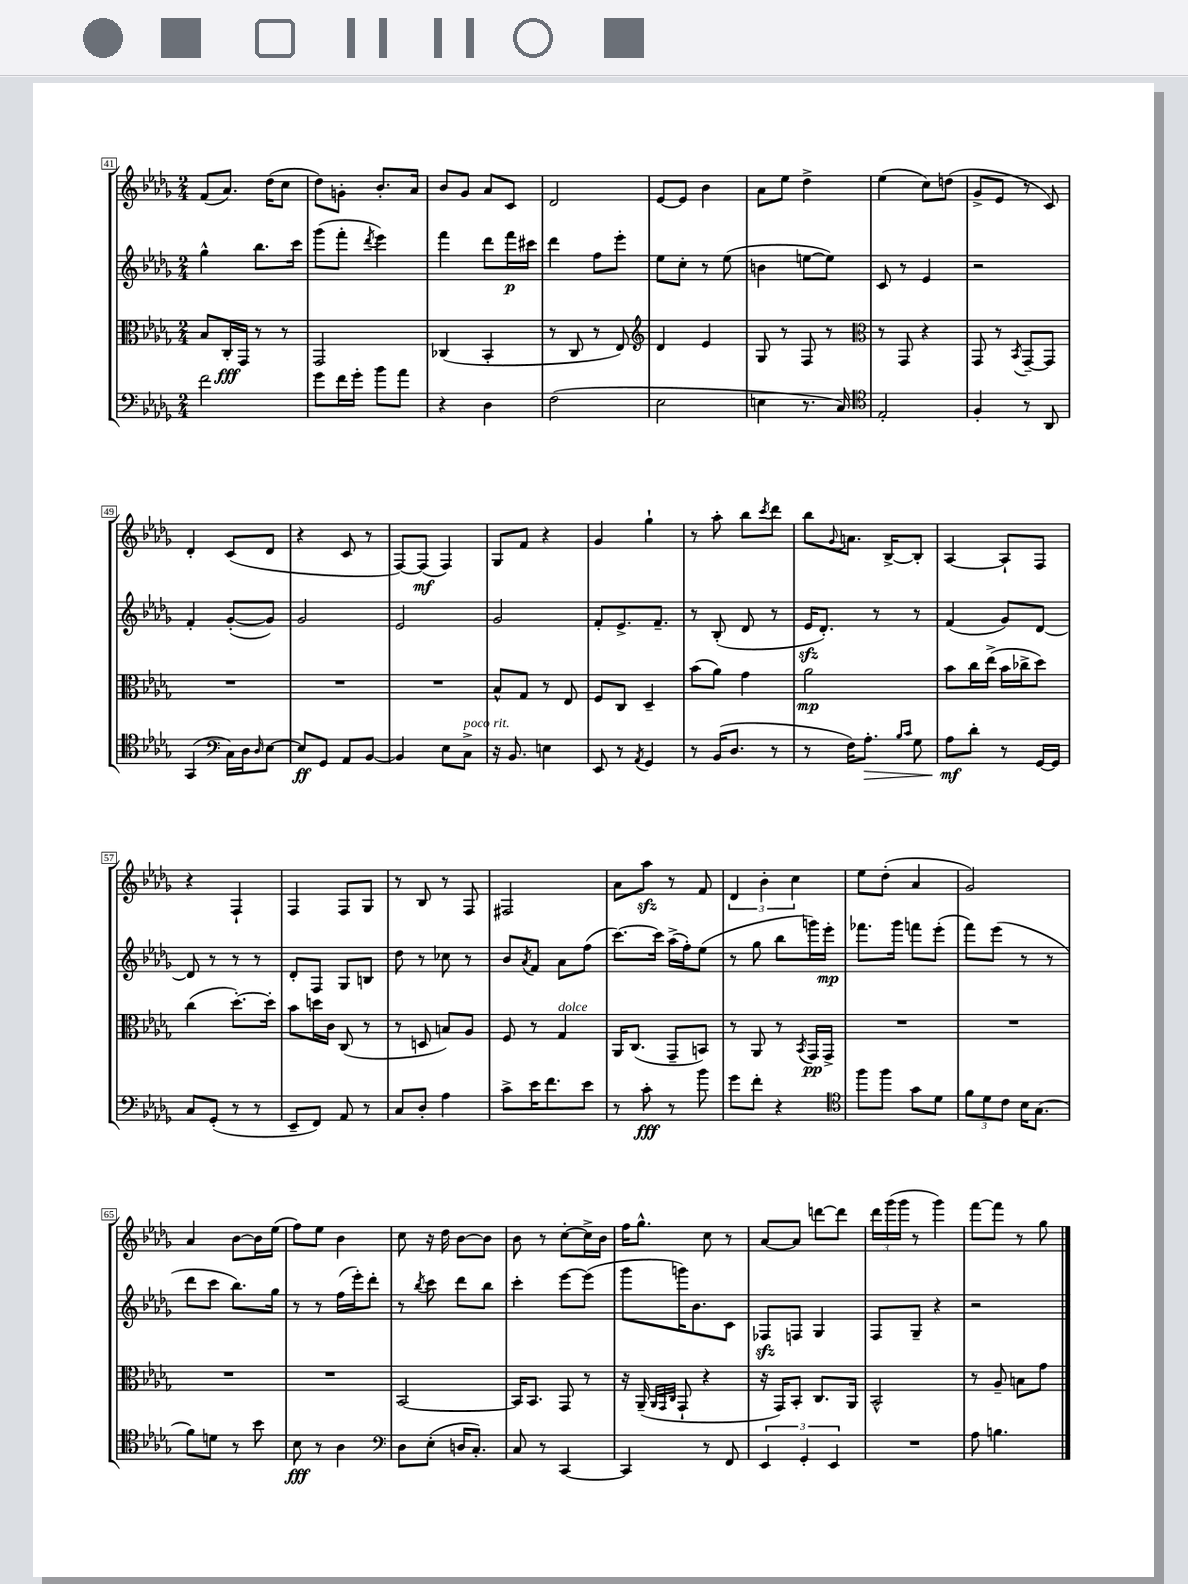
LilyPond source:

<<
\new StaffGroup <<
\new Staff = "s0" {
    \clef treble \key des \major \numericTimeSignature \time 2/4
    f'8( aes'8.) des''16( c''8 |
    des''8) g'8-. bes'8.-. aes'16 |
    bes'8 ges'8 aes'8 c'8 |
    des'2 |
    ees'8~ ees'8 bes'4 |
    aes'8 ees''8 des''4-> |
    ees''4( c''8) d''8( |
    ges'8-> ees'8 r8 c'8) |
    des'4-. c'8( des'8 |
    r4 c'8 r8 |
    f8~) f8\mf( f4) |
    ges8 f'8 r4 |
    ges'4 ges''4-! |
    r8 aes''8-. bes''8 \acciaccatura { c'''8 } des'''8 |
    bes''8 \appoggiatura { ges'8 } a'8. bes16~-> bes8-. |
    aes4~ aes8-! f8 |
    r4 f4-! |
    f4 f8 ges8 |
    r8 bes8 r8 f8 |
    fis2 |
    aes'8 aes''8\sfz r8 f'8 |
    \tuplet 3/2 { des'4 bes'4-. c''4 } |
    ees''8 des''8-.( aes'4 |
    ges'2) |
    aes'4 bes'8~ bes'16 ees''16( |
    f''8) ees''8 bes'4 |
    c''8 r16 des''16 bes'8~ bes'8 |
    bes'8 r8 c''8~-. c''16-> bes'16 |
    f''16 ges''8.-^ c''8 r8 |
    aes'8~ aes'8 d'''8~ d'''8 |
    \tuplet 3/2 { des'''16 ges'''16( ges'''16 } r8 ges'''4) |
    f'''8~ f'''8 r8 ges''8 \bar "|." |
}
\new Staff = "s1" {
    \clef treble \key des \major \numericTimeSignature \time 2/4
    ges''4-^ bes''8. c'''16 |
    ges'''8( f'''8-. \acciaccatura { des'''8 } ees'''4) |
    f'''4 des'''8 f'''16\p cis'''16 |
    des'''4 f''8 ees'''8-. |
    ees''8 c''8-. r8 ees''8( |
    b'4 e''8~ e''8) |
    c'8 r8 ees'4 |
    r2 |
    f'4-. ges'8~-.( ges'8) |
    ges'2 |
    ees'2 |
    ges'2 |
    f'8-. ees'8.-> f'8.-- |
    r8 bes8-.( des'8 r8 |
    ees'16\sfz des'8.-.) r8 r8 |
    f'4( ges'8) des'8~ |
    des'8 r8 r8 r8 |
    des'8-. f8 ges8 b8 |
    des''8 r8 ces''8 r8 |
    bes'8 \acciaccatura { aes'8 } f'8 aes'8 f''8( |
    c'''8.~) c'''16 aes''16->( f''16-.) ees''8( |
    r8 ges''8 bes''8 g'''16) ees'''16-.\mp |
    fes'''8. ges'''16 f'''8 ees'''8-.( |
    f'''8) ees'''8( r8 r8 |
    des'''8 c'''8 bes''8.) ges''16 |
    r8 r8 f''16( ees'''16-.) des'''8-. |
    r8 \acciaccatura { bes''8 } c'''8 des'''8 bes''8 |
    c'''4-. ees'''8~ ees'''8( |
    ges'''8 g'''16) bes'8. c'8 |
    fes8\sfz f8 ges4 |
    f8 ges8-- r4 |
    r2 \bar "|." |
}
\new Staff = "s2" {
    \clef alto \key des \major \numericTimeSignature \time 2/4
    bes8 c16-.\fff ges,16 r8 r8 |
    ges,2 |
    ces4( bes,4-. |
    r8 c8 r8 ees8) |
    \clef treble des'4 ees'4 |
    ges8 r8 f8 r8 |
    \clef alto r8 ges,8 r4 |
    ges,8 r8 \acciaccatura { bes,8 } ges,8~-- ges,8 |
    R2 |
    R2 |
    R2 |
    bes8-^ ges8 r8 ees8 |
    f8 c8 des4-- |
    bes'8( aes'8) ges'4 |
    aes'2\mp |
    bes'8 c''16 ees''16->( bes'16 ces''16-> des''8) |
    c''4( des''8.~-.) des''16-. |
    bes'8 d''16 c'16 c8( r8 |
    r8 d8 b8) aes8 |
    f8 r8 ges4^\markup { \italic "dolce" } |
    aes,16 c8.( ges,8-- b,8) |
    r8 aes,8 r8 \acciaccatura { bes,8 } ges,16\pp ges,16-> |
    R2 |
    R2 |
    R2 |
    R2 |
    bes,2~ |
    bes,16 bes,8. ges,8 r8 |
    r16 aes,16--( \grace { aes,32 ges,32 c32 } ges,8-! r4 |
    r16 ges,16) bes,8-. c8. aes,16 |
    bes,2-^ |
    r8 aes8-- b8 ges'8 \bar "|." |
}
\new Staff = "s3" {
    \clef bass \key des \major \numericTimeSignature \time 2/4
    f'2 |
    ges'8 f'16 ges'16-. bes'8 aes'8 |
    r4 des4 |
    f2( |
    ees2 |
    e4 r8. c16) |
    \clef tenor ees2-. |
    f4-. r8 aes,8 |
    ges,4( \clef bass c16) des16 \grace { des16 } ees8~ |
    ees8\ff ges,8 aes,8 bes,8~ |
    bes,4 ees8 c8->^\markup { \italic "poco rit." } |
    r16 bes,8. e4 |
    ees,8 r8 \acciaccatura { aes,8 } ges,4 |
    r8 bes,16( des8. r8 |
    r8 f16) aes8.-.\> \grace { bes16 c'16 } ges8 |
    aes8\mf\! des'8-. r8 ges,16~ ges,16 |
    c8 ges,8-.( r8 r8 |
    ees,8-- f,8) aes,8 r8 |
    c8 des8-. aes4 |
    c'8-> ees'16 f'8. ees'8 |
    r8 c'8-.\fff r8 bes'8 |
    ges'8 f'8-. r4 |
    \clef tenor f''8 f''8 ges'8 des'8 |
    \tuplet 3/2 { f'8 des'8 c'8 } bes16 ges8.( |
    f'8) d'8 r8 bes'8 |
    bes8\fff r8 aes4 |
    \clef bass des8 ees8-.( d16 c8.-.) |
    c8 r8 c,4~ |
    c,4 r8 f,8 |
    \tuplet 3/2 { ees,4 ges,4-. ees,4 } |
    R2 |
    aes8 b4. \bar "|." |
}
>>
>>
\layout { \context { \Score currentBarNumber = #41 \override BarNumber.stencil = #(make-stencil-boxer 0.1 0.3 ly:text-interface::print) } }
